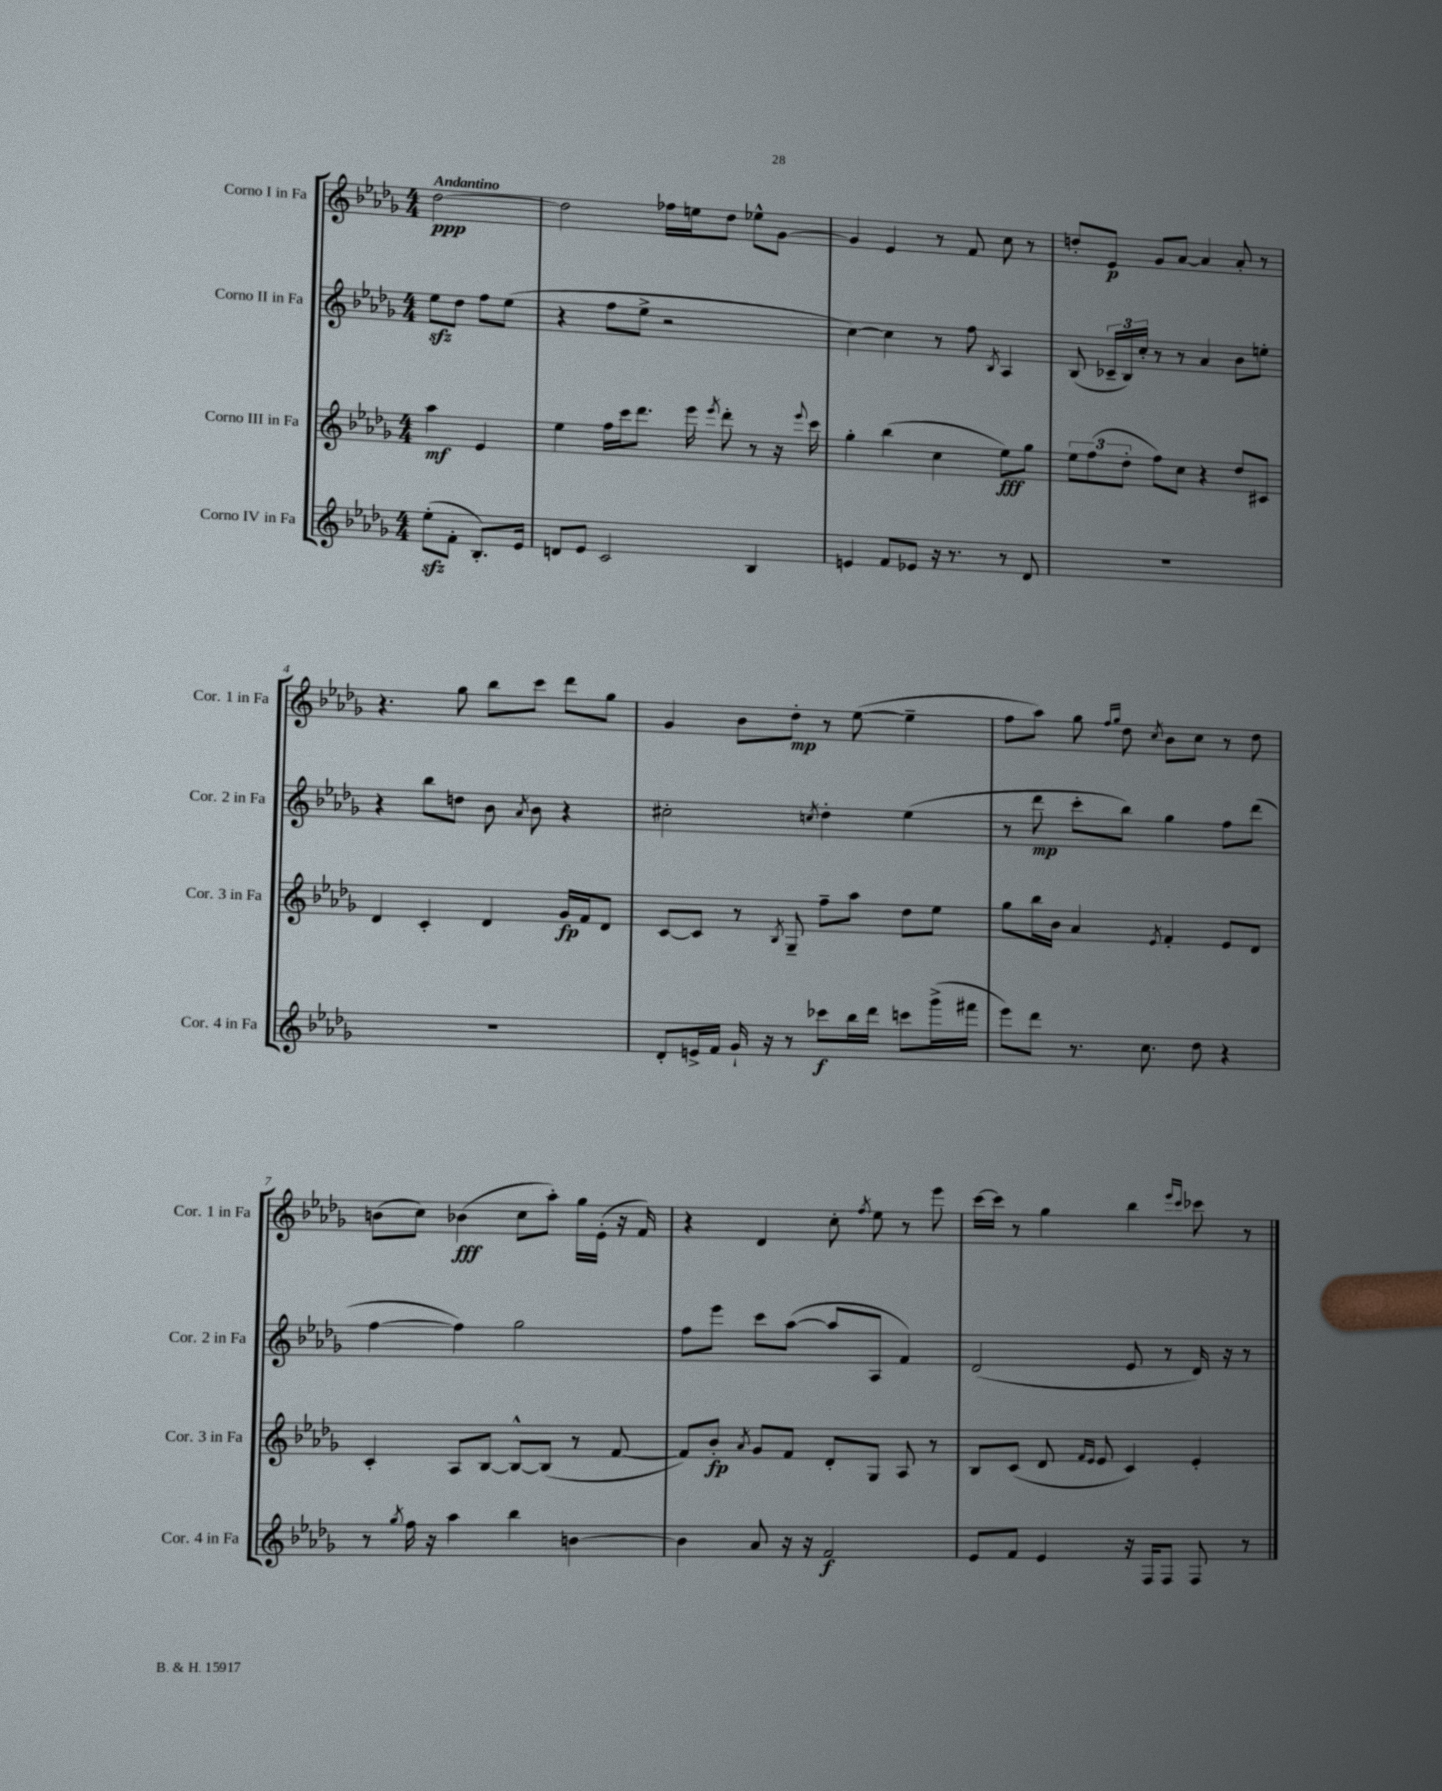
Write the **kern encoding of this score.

**kern	**dynam	**kern	**dynam	**kern	**dynam	**kern	**dynam
*part4	*part4	*part3	*part3	*part2	*part2	*part1	*part1
*staff4	*staff4	*staff3	*staff3	*staff2	*staff2	*staff1	*staff1
*I"Corno IV in Fa	*	*I"Corno III in Fa	*	*I"Corno II in Fa	*	*I"Corno I in Fa	*
*I'Cor. 4 in Fa	*	*I'Cor. 3 in Fa	*	*I'Cor. 2 in Fa	*	*I'Cor. 1 in Fa	*
*clefG2	*	*clefG2	*	*clefG2	*	*clefG2	*
*k[b-e-a-d-g-]	*	*k[b-e-a-d-g-]	*	*k[b-e-a-d-g-]	*	*k[b-e-a-d-g-]	*
*M4/4	*	*M4/4	*	*M4/4	*	*M4/4	*
=	=	=	=	=	=	=	=
!	!	!	!	!	!	!LO:TX:a:B:t=Andantino	!
(8ee-zz'\L	.	4aa-\	mf	8ee-zz\L	.	[2dd-\	ppp
8f'\J	.	.	.	8dd-\J	.	.	.
8.B-'/L)	.	4e-/	.	8ff\L	.	.	.
.	.	.	.	(8ee-\J	.	.	.
16e-/Jk	.	.	.	.	.	.	.
=1	=1	=1	=1	=1	=1	=1	=1
8dn/L	.	4ee-\	.	4r	.	2dd-\]	.
8e-/J	.	.	.	.	.	.	.
2c/	.	16ff\LL	.	8ff\L	.	.	.
.	.	16ccc\J	.	.	.	.	.
.	.	8.ddd-\J	.	8ee-^\J	.	.	.
.	.	.	.	2r	.	16ff-X\LL	.
.	.	16eee-\	.	.	.	16een\J	.
.	.	8qeee-/	.	.	.	.	.
.	.	8ddd-'\	.	.	.	8dd-\J	.
4B-/	.	8r	.	.	.	8ee-X^^\L	.
.	.	16r	.	.	.	[8g-\J	.
.	.	8qqeee-/	.	.	.	.	.
.	.	16ccc\	.	.	.	.	.
=2	=2	=2	=2	=2	=2	=2	=2
4en/	.	4gg-'\	.	[4cc\)	.	4g-/]	.
8f/L	.	(4bb-\	.	4cc\]	.	4e-/	.
8e-X/J	.	.	.	.	.	.	.
16r	.	4cc\	.	8r	.	8r	.
8.r	.	.	.	.	.	.	.
.	.	.	.	8ff\	.	8f/	.
.	.	.	.	8qB-/	.	.	.
8r	.	8ee-\L)	fff	4A-/	.	8cc\	.
8d-/	.	8gg-\J	.	.	.	8r	.
=3	=3	=3	=3	=3	=3	=3	=3
1r	.	12ee-\L	.	(8B-/	.	8ddn'/L	.
.	.	(12ff\	.	.	.	.	.
.	.	.	.	24c-X~/LL	.	8e-/J	p
.	.	12dd-'\J	.	24B-/)	.	.	.
.	.	.	.	24cc'/JJ	.	.	.
.	.	8ff\L)	.	8r	.	8g-/L	.
.	.	8cc\J	.	8r	.	[8a-/J	.
.	.	4r	.	4a-/	.	4a-/]	.
.	.	8dd-/L	.	8b-\L	.	8a-'/	.
.	.	8c#X/J	.	8een'\J	.	8r	.
!!LO:LB:g=z
=4	=4	=4	=4	=4	=4	=4	=4
1r	.	4d-/	.	4r	.	4.r	.
.	.	4c'/	.	8bb-\L	.	.	.
.	.	.	.	8ddn\J	.	8gg-\	.
.	.	4d-/	.	8b-\	.	8bb-\L	.
.	.	.	.	8qa-/	.	.	.
.	.	.	.	8b-\	.	8ccc\J	.
.	.	16g-/LL	fp	4r	.	8ddd-\L	.
.	.	16f/J	.	.	.	.	.
.	.	8d-/J	.	.	.	8gg-\J	.
=5	=5	=5	=5	=5	=5	=5	=5
8d-'/L	.	[8c/L	.	2cc#X'\	.	4g-/	.
16en^/L	.	8c/J]	.	.	.	.	.
16f/JJ	.	.	.	.	.	.	.
16g-`/	.	8r	.	.	.	8b-\L	.
16r	.	.	.	.	.	.	.
.	.	8qB-/	.	.	.	.	.
8r	.	8G-~/	.	.	.	8dd-'\J	mp
.	.	.	.	8qccn/	.	.	.
8ccc-X\L	f	8ff~\L	.	4dd-'\	.	8r	.
16bb-\L	.	8aa-\J	.	.	.	([8ee-\	.
16ddd-\JJ	.	.	.	.	.	.	.
8cccn\L	.	8dd-\L	.	(4ee-\	.	4ee-~\]	.
(16ggg-^\L	.	8ee-\J	.	.	.	.	.
16fff#X\JJ	.	.	.	.	.	.	.
=6	=6	=6	=6	=6	=6	=6	=6
8eee-\L)	.	8gg-\L	.	8r	.	8ff\L	.
8ddd-\J	.	16bb-\L	.	8ddd-\	mp	8aa-\J)	.
.	.	16b-\JJ	.	.	.	.	.
8.r	.	4a-/	.	8ccc'\L	.	8gg-\	.
.	.	.	.	.	.	16qqff/LL	.
.	.	.	.	.	.	16qqgg-/JJ	.
.	.	.	.	8bb-\J)	.	8dd-\	.
8.cc\	.	.	.	.	.	.	.
.	.	8qe-/	.	.	.	8qcc/	.
.	.	4f'/	.	4gg-\	.	8b-\L	.
8dd-\	.	.	.	.	.	8cc\J	.
4r	.	8e-/L	.	8ff\L	.	8r	.
.	.	8d-/J	.	(8ddd-\J	.	8dd-\	.
!!LO:LB:g=z
=7	=7	=7	=7	=7	=7	=7	=7
8r	.	4c'/	.	[4ff\	.	(8bn\L	.
8qgg-/	.	.	.	.	.	.	.
16ff\	.	.	.	.	.	8cc\J)	.
16r	.	.	.	.	.	.	.
4aa-\	.	8A-/L	.	4ff\])	.	(4b-X\	fff
.	.	[8B-/J	.	.	.	.	.
4bb-\	.	8B-^^/L_	.	2gg-\	.	8cc\L	.
.	.	(8B-/J]	.	.	.	8aa-'\J)	.
[4bn\	.	8r	.	.	.	16gg-\LL	.
.	.	.	.	.	.	(16e-'\JJ	.
.	.	[8f/	.	.	.	16r	.
.	.	.	.	.	.	16f/)	.
=8	=8	=8	=8	=8	=8	=8	=8
4b\]	.	8f/L])	.	8ff\L	.	4r	.
.	.	8b-'/J	fp	8eee-\J	.	.	.
.	.	8qa-/	.	.	.	.	.
8a-/	.	8g-/L	.	8ccc\L	.	4d-/	.
16r	.	8f/J	.	([8aa-\J	.	.	.
16r	.	.	.	.	.	.	.
2f/	f	8d-'/L	.	8aa-/L]	.	8cc'\	.
.	.	.	.	.	.	8qff/	.
.	.	8G-/J	.	8A-/J	.	8ee-\	.
.	.	8A-/	.	4f/)	.	8r	.
.	.	8r	.	.	.	8eee-\	.
=9	=9	=9	=9	=9	=9	=9	=9
8e-/L	.	8B-/L	.	(2d-/	.	[16ccc\LL	.
.	.	.	.	.	.	16ccc\JJ]	.
8f/J	.	(8c/J	.	.	.	8r	.
4e-/	.	8d-/	.	.	.	4gg-\	.
.	.	16qqf/LL	.	.	.	.	.
.	.	16qqe-/JJ	.	.	.	.	.
.	.	8e-/	.	.	.	.	.
16r	.	4c/)	.	8e-/	.	4bb-\	.
16F/KL	.	.	.	.	.	.	.
8F/J	.	.	.	8r	.	.	.
.	.	.	.	.	.	16qqeee-/LL	.
.	.	.	.	.	.	16qqccc/JJ	.
8F/	.	4e-'/	.	16d-/)	.	8ccc-X\	.
.	.	.	.	16r	.	.	.
8r	.	.	.	8r	.	8r	.
==	==	==	==	==	==	==	==
*-	*-	*-	*-	*-	*-	*-	*-
